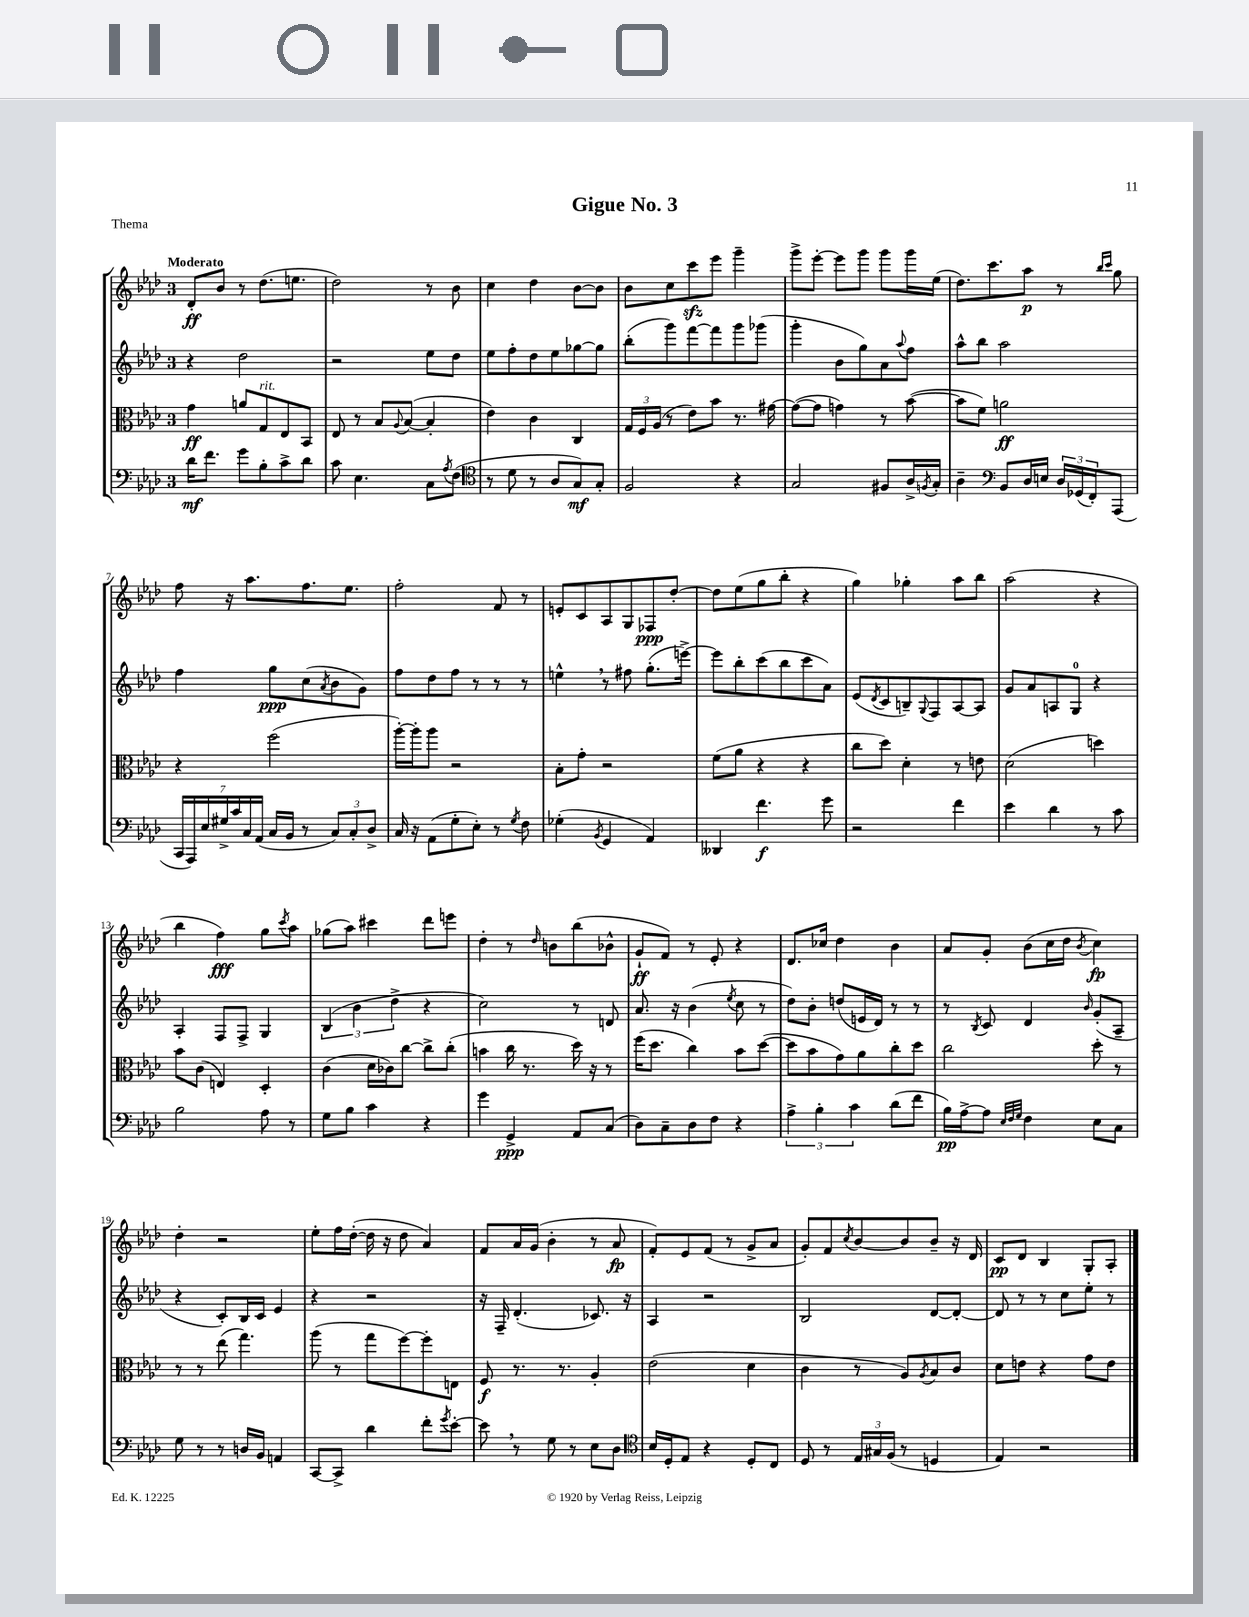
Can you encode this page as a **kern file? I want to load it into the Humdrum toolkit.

**kern	**kern	**kern	**kern
*staff4	*staff3	*staff2	*staff1
*clefF4	*clefC3	*clefG2	*clefG2
*k[b-e-a-d-]	*k[b-e-a-d-]	*k[b-e-a-d-]	*k[b-e-a-d-]
*M3/4	*M3/4	*M3/4	*M3/4
16d-\LK	4g\	4r	8d-'/L
8.f\J	.	.	.
.	.	.	8b-/J
8g\L	8a/L	2dd-\	8r
8B-'\	8G/	.	(8.dd-\L
8c^\	8E-/	.	.
.	.	.	8.ee\J
8d-\J	8BB-/J	.	.
=	=	=	=
8c\	8E-/	2r	2dd-\)
4.E-\	8r	.	.
.	8B-/L	.	.
.	8qqA-/	.	.
.	([8B-/J	.	.
8C\L	4B-'/]	8ee-\L	8r
8qA-/	.	.	.
(8F\J	.	8dd-\J	8b-\
=	=	=	=
*clefC4	*	*	*
8r	4e-\)	8ee-\L	4cc\
8d-\	.	8ff'\	.
8r	4c\	8dd-\	4dd-\
8A-/L	.	8ee-\	.
8G/)	4C/	[8gg-\	[8b-\L
8G'/J	.	8gg-\]J	8b-\]J
=	=	=	=
2F/	24G/LL	(8bb-'\L	8b-\L
.	24F/	.	.
.	(24A-/JJ	.	.
.	8r	8ggg\)	8cc\
.	8e-\L)	[8fff\	8ccc\
.	8b-\J	8fff\]	8eee-\J
4r	8.r	8ggg\	4ggg~\
.	.	(8ggg-\J	.
.	[16g#\	.	.
=	=	=	=
2G/	(8g#\_L	4ggg'\	8ggg^\L
.	8g#\]J	.	[8eee-'\J
.	4g\)	8b-\L	8eee-\]L
.	.	8gg\)	8ggg\J
8F#/L	8r	8a-\	8ggg\L
.	.	8qqaa-/	.
16A-^/L	([8b-\	8ff\J	16ggg\L
8qF/	.	.	.
16G'/JJ	.	.	(16ee-\JJ
=	=	=	=
4A-~\	8b-\]L	8aa-^^\L	8.dd-\L)
.	8f\J)	8bb-\J	.
.	.	.	8.ccc\
*clefF4	*	*	*
8BB-/L	2a\	2aa-\	.
16D-/L	.	.	8aa-\J
16E/JJ	.	.	.
24D-/LL	.	.	8r
(24GG-/	.	.	.
24FF'/J)	.	.	.
.	.	.	16qqbb-/LL
.	.	.	16qqccc/JJ
(8AAA-/J	.	.	8gg\
=	=	=	=
28CC/LL	4r	4ff\	8ff\
28AAA-/)	.	.	.
28E-/	.	.	.
28G#^/	.	.	.
.	.	.	16r
28c/	.	.	.
28C/	.	.	.
.	.	.	8.aa-\L
(28AA-/JJ	.	.	.
16C/LL	(2ff\	8gg\L	.
16BB-/JJ	.	.	.
8r	.	(8cc\	8.ff\
.	.	8qa-/	.
12C/L)	.	8b-\	.
.	.	.	8.ee-\J
12C'/	.	.	.
.	.	8g\J)	.
12D-^/J	.	.	.
=	=	=	=
16C/	[16aa-'\LL)	8ff\L	2ff'\
16r	16aa-'\]J	.	.
(8AA-\L	8aa-\J	8dd-\	.
8G'\	2r	8ff\J	.
8E-'\J)	.	8r	.
8r	.	8r	8f/
8qG/	.	.	.
8F\	.	8r	8r
=	=	=	=
(4G-'\	8B-'\L	4ee^^\	8e'/L
.	8g'\J	.	8c/
8qBB-/	.	.	.
4GG/	2r	8r	8A-/
.	.	8ff#\	8G/
4AA-/)	.	(8.gg'\L	8F-/
.	.	.	[8dd-'/J
.	.	[16eee^\Jk)	.
=	=	=	=
4DD--/	(8f\L	8eee\]L	8dd-\]L
.	8a-\J	8bb-'\	(8ee-\
4.f\	4r	(8ccc\	8gg\
.	.	8bb-\	8bb-'\J
.	4r	8ccc\	4r
8g\	.	8a-\J)	.
=	=	=	=
2r	8cc\L	(8e-/L	4gg\)
.	.	8qd-/	.
.	8dd-\J)	8c/	.
.	4d-'\	8B~/)	4gg-'\
.	.	8qqG/	.
.	.	8F/	.
4f\	8r	[8A-/	8aa-\L
.	8e\	8A-/]J	8bb-\J
=	=	=	=
4e-\	(2d-\	8g/L	(2aa-\
.	.	8a-/	.
4d-\	.	8A/	.
.	.	8G/J	.
8r	4dd\)	4r	4r
8c\	.	.	.
=	=	=	=
2B-\	8b-\L	4A-'/	4bb-\
.	(8c\J	.	.
.	4E/)	8F/L	4ff\)
.	.	8F^/J	.
8A-\	4D-'/	4G/	8gg\L
.	.	.	8qccc/
8r	.	.	8aa-\J
=	=	=	=
8G\L	(4c\	(6B-/	(8gg-\L
8B-\J	.	.	8aa-\J)
.	.	6b-\	.
4c\	16d-\LL	.	4ccc#\
.	16c-\J)	.	.
.	.	6dd-^\	.
.	[8cc\J	.	.
4r	8cc^\]L	4r	8ddd-\L
.	(8cc'\J	.	8eee\J
=	=	=	=
4g\	4b\	2cc\)	4dd-'\
4GG^/	16cc\	.	8r
.	8.r	.	.
.	.	.	16qqdd-/
.	.	.	8b\L
8AA-/L	16dd-\)	8r	(8bb-\
.	16r	.	.
(8C/J	8r	8d/	8b-^^\J
=	=	=	=
8D-\L)	(16ff\LK	8.a-/	8g`/L
.	8.dd-\J	.	.
8C~\	.	.	8f/J)
.	.	16r	.
8D-\	4cc\)	(4b-\	8r
8F\J	.	.	8e-'/
.	.	8qee-/	.
4r	8b-\L	8cc\	4r
.	([8dd-\J	8r	.
=	=	=	=
6A-^\	8dd-\]L	8dd-\L)	8.d-/L
.	8b-\	8b-'\J	.
6B-'\	.	.	.
.	.	.	16cc-/Jk
.	8g\)	(8dd/L	4dd-\
6c\	.	.	.
.	8a-\	16e/L	.
.	.	16d-/JJ)	.
(8d-\L	8cc'\	8r	4b-\
8f\J	8dd-\J	8r	.
=	=	=	=
16B-\LL)	2cc\	8r	8a-/L
[16A-^\J	.	.	.
.	.	8qB-/	.
8A-\]J	.	8c/	8g'/J
32qqE-/LLL	.	.	.
32qqF/	.	.	.
32qqG/JJJ	.	.	.
4F\	.	4d-/	(8b-\L
.	.	.	16cc\L
.	.	.	16dd-\JJ
.	.	16qqb-/	8qb-/
8E-\L	8dd-'\	(8g'/L	4cc\)
8C\J	8r	8A-~/J	.
=	=	=	=
8G\	8r	4r	4dd-'\
8r	8r	.	.
8r	(8ee-\	8c'/L)	2r
16D/LL	4.gg\)	16B-/L	.
16BB-/JJ	.	16c/JJ	.
4AA/	.	4e-/	.
=	=	=	=
[8CC/L	(8aa-\	4r	8ee-'\L
8CC^/]J	8r	.	16ff\L
.	.	.	([16dd-'\JJ
4d-\	8gg\L	2r	16dd-\]
.	.	.	16r
.	[8ff\)	.	8dd-\
8f'\L	8ff'\]	.	4a-/)
8qg/	.	.	.
[8e-'\J	8E\J	.	.
=	=	=	=
8e-\]	8F/	16r	8f/L
.	.	16F~/	.
8r	8.r	(4.d-'/	16a-/L
.	.	.	(16g/JJ
8G\	.	.	4b-'\
.	8.r	.	.
8r	.	.	.
8E-\L	4A-'/	8.c-/)	8r
8D-\J	.	.	8a-/
.	.	16r	.
=	=	=	=
*clefC4	*	*	*
16B-/LL	(2e-\	4A-/	8f'/L)
16D-'/J	.	.	.
8E-/J	.	.	8e-/
4r	.	2r	(8f/J
.	.	.	8r
8D-'/L	4d-\	.	8g^/L
8C/J	.	.	8a-/J
=	=	=	=
8D-/	4c\	2B-/	8g'/L)
8r	.	.	8f/
.	.	.	8qcc/
24E-/LL	8r	.	[8b-/
24G#/	.	.	.
(24F/JJ	.	.	.
8r	8A-/L)	.	8b-/]
.	8qA-/	.	.
4D/	8B-/	[8d-/L	8b-~/J
.	8c/J	8d-'/_J	16r
.	.	.	16d-/
=	=	=	=
4E-/)	8d-\L	8d-/]	8c/L
.	8e\J	8r	8d-/J
2r	4r	8r	4B-/
.	.	8cc\L	.
.	8g\L	8ee-'\J	8G'/L
.	8e\J	8r	8A-'/J
==	==	==	==
*-	*-	*-	*-
